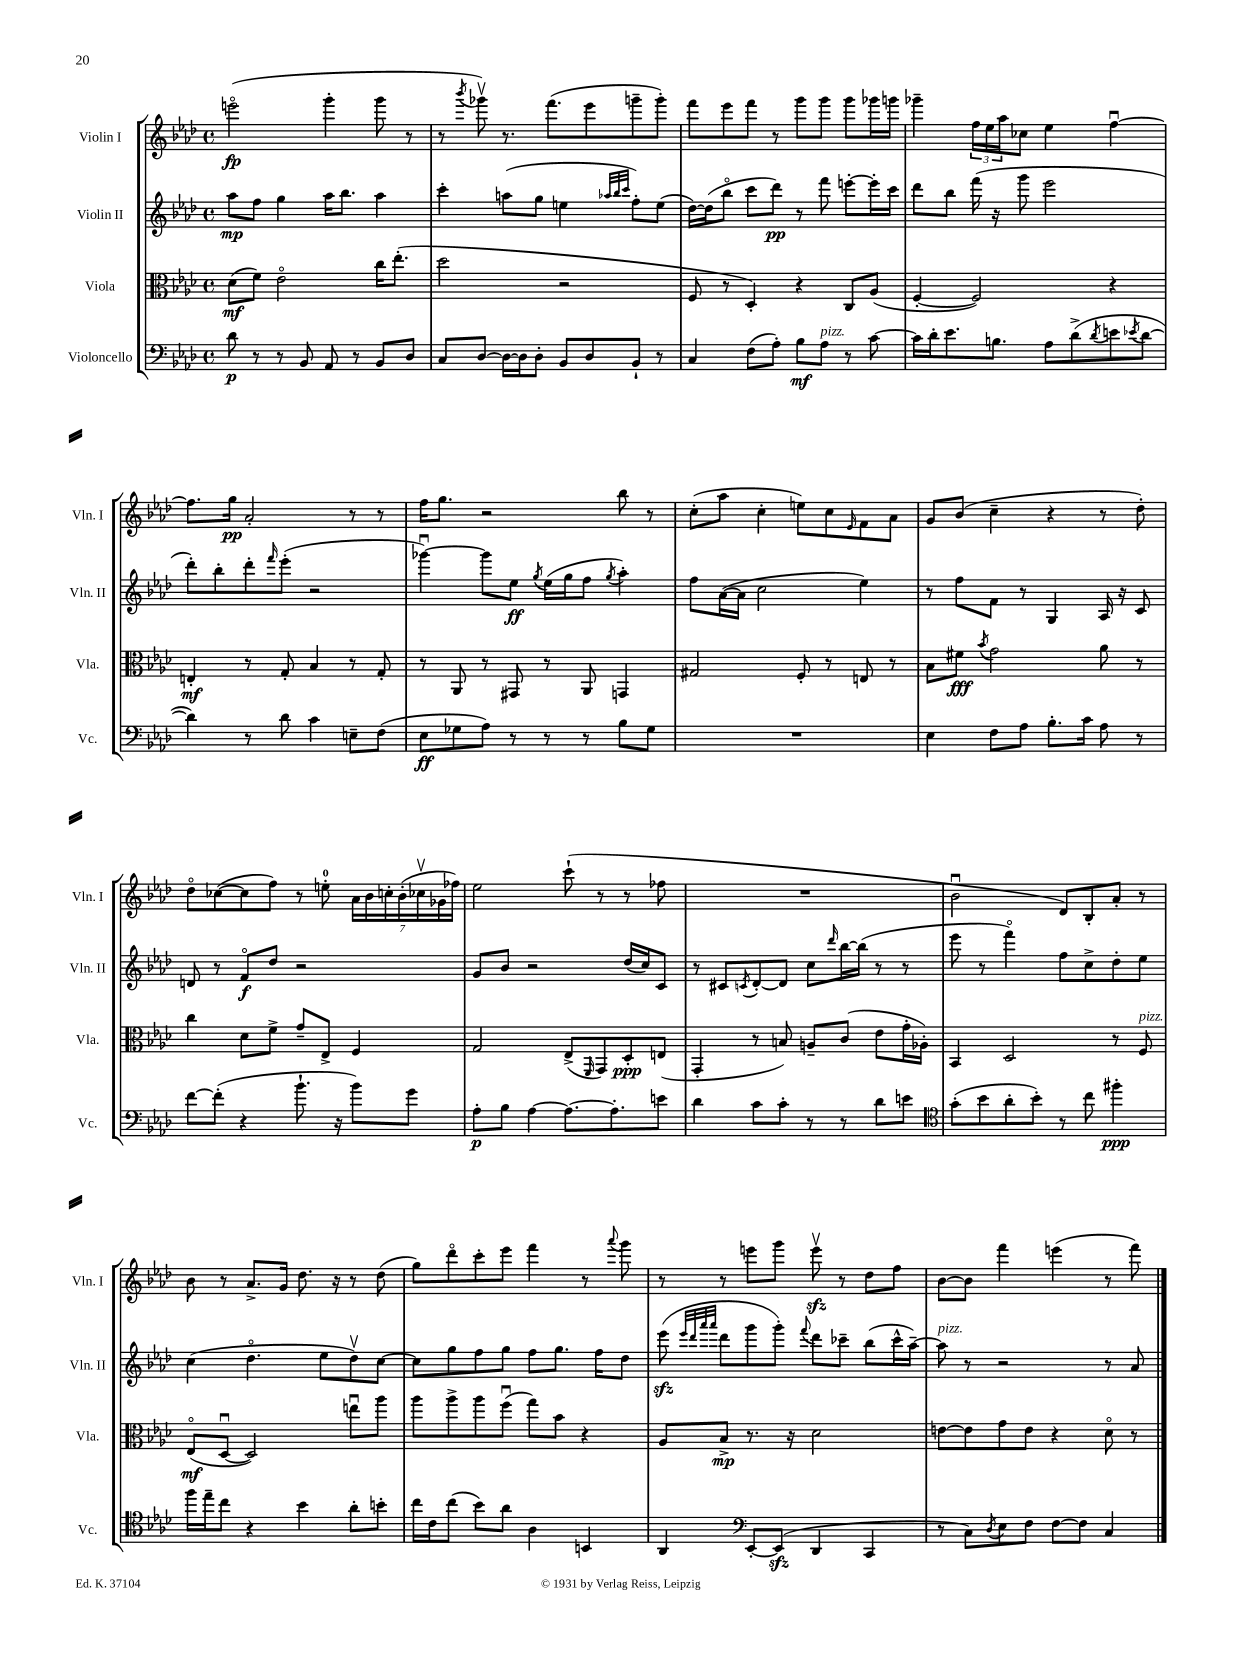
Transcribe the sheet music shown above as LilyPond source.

<<
\new StaffGroup <<
\new Staff = "s0" \with { instrumentName = "Violin I" shortInstrumentName = "Vln. I" } {
    \clef treble \key aes \major \defaultTimeSignature \time 4/4
    e'''2\flageolet\fp( g'''4-. g'''8 r8 |
    r8 \acciaccatura { bes'''8 } ges'''8\upbow) r8. f'''8.( ees'''8 g'''8-- g'''8-.) |
    f'''8 ees'''8 f'''8 r8 g'''8 g'''8 g'''8 ges'''16 g'''16 |
    ges'''4-- \tuplet 3/2 { f''16 ees''16 aes''16 } ces''8 ees''4 f''4~\downbow |
    f''8. g''16\pp aes'2-. r8 r8 |
    f''16 g''8. r2 bes''8 r8 |
    c''8-.( aes''8 c''4-. e''8) c''8 \grace { ees'16 } f'8 aes'8 |
    g'8 bes'8( c''4-- r4 r8 des''8-.) |
    des''8\flageolet ces''8~( ces''8 f''8) r8 e''8-0-. \tuplet 7/4 { aes'16 bes'16 c''16-. bes'16-.( ces''16\upbow ges'16 fes''16) } |
    ees''2 c'''8-!( r8 r8 fes''8 |
    R1 |
    bes'2\downbow des'8) bes8-. aes'8-. r8 |
    bes'8 r8 aes'8.-> g'16 des''8. r16 r8 des''8( |
    g''8) des'''8\flageolet c'''8-. ees'''8 f'''4 r8 \appoggiatura { aes'''8 } g'''8 |
    r8 r8 e'''8 g'''8 e'''8\upbow\sfz r8 des''8 f''8 |
    bes'8~ bes'8 f'''4 e'''4( r8 f'''8) \bar "|." |
}
\new Staff = "s1" \with { instrumentName = "Violin II" shortInstrumentName = "Vln. II" } {
    \clef treble \key aes \major \defaultTimeSignature \time 4/4
    aes''8\mp f''8 g''4 aes''16 bes''8. aes''4 |
    c'''4-. a''8( g''8 e''4 \grace { aes''32 bes''32 c'''32 } f''8-.) e''8( |
    des''16~) des''16( bes''8\flageolet c'''8 des'''8\pp) r8 f'''8 e'''8~-. e'''16-. c'''16 |
    des'''8 bes''8 f'''16( r16 g'''8 ees'''2 |
    des'''8-.) bes''8-. des'''8-. \grace { f'''16 } ees'''8-.( r2 |
    ges'''4~\downbow) ges'''8 ees''8\ff \acciaccatura { g''8 } ees''16( g''16 f''8 \acciaccatura { g''8 } aes''4-.) |
    f''8 aes'16~( aes'16 c''2 ees''4) |
    r8 f''8 f'8 r8 g4 aes16 r16 c'8 |
    d'8 r8 f'8\flageolet\f des''8 r2 |
    g'8 bes'8 r2 des''16( c''16) c'8 |
    r8 cis'8 \acciaccatura { c'8 } des'8~-. des'8 c''8 \grace { des'''16 } bes''16~ bes''16( r8 r8 |
    ees'''8 r8 f'''4\flageolet) f''8 c''8-> des''8-. ees''8 |
    c''4( des''4.\flageolet ees''8 des''8\upbow) c''8~ |
    c''8 g''8 f''8 g''8 f''8 g''8. f''16 des''8 |
    ees'''8\sfz( \grace { ees'''32 des'''32 aes'''32 aes'''32 } des'''8 g'''8 g'''8-.) \appoggiatura { f'''8 } des'''8 ces'''8-- bes''8( ces'''16-^ aes''16~--) |
    aes''8^\markup { \italic "pizz." } r8 r2 r8 aes'8 \bar "|." |
}
\new Staff = "s2" \with { instrumentName = "Viola" shortInstrumentName = "Vla." } {
    \clef alto \key aes \major \defaultTimeSignature \time 4/4
    des'8\mf( f'8) ees'2\flageolet c''16 ees''8.-.( |
    des''2 r2 |
    f8 r8 des4-.) r4 c8 aes8( |
    f4~-. f2) r4 |
    e4-.\mf r8 g8-. bes4 r8 g8-. |
    r8 aes,8 r8 gis,8 r8 aes,8 g,4 |
    gis2 f8-. r8 e8 r8 |
    bes8 fis'8\fff \acciaccatura { bes'8 } g'2 aes'8 r8 |
    c''4 des'8 f'8-> g'8-- ees8-> f4 |
    g2 ees8->( \grace { f,16 } g,8) des8-.\ppp e8( |
    g,4-. r8 b8) a8-- c'8( ees'8 g'16-. aes16-.) |
    bes,4 des2 r8 f8^\markup { \italic "pizz." } |
    ees8\flageolet\mf( des8~\downbow des2) e''8\downbow aes''8 |
    aes''8 aes''8-> aes''8 f''8\downbow( g''8) bes'8 r4 |
    aes8 bes8->\mp r8. r16 des'2 |
    e'8~ e'8 g'8 e'8 r4 des'8\flageolet r8 \bar "|." |
}
\new Staff = "s3" \with { instrumentName = "Violoncello" shortInstrumentName = "Vc." } {
    \clef bass \key aes \major \defaultTimeSignature \time 4/4
    des'8\p r8 r8 bes,8 aes,8 r8 bes,8 des8 |
    c8 des8~ des16~ des16 des8-. bes,8 des8 bes,8-! r8 |
    c4 f8( aes8-.) bes8\mf aes8^\markup { \italic "pizz." } r8 c'8~ |
    c'16 des'16-. ees'8. b8. aes8 des'8->( \acciaccatura { des'8 } e'8 \acciaccatura { ees'8 } des'8~ |
    des'4) r8 des'8 c'4 e8-- f8( |
    ees8\ff ges8 aes8) r8 r8 r8 bes8 ges8 |
    R1 |
    ees4 f8 aes8 bes8.-. c'16 aes8 r8 |
    f'8~ f'8-.( r4 bes'8.-! r16 bes'8) g'8 |
    aes8-.\p bes8 aes4~ aes8.~ aes8.-. e'8 |
    des'4 c'8 c'8-. r8 r8 des'8 e'8 |
    \clef tenor g'8-.( bes'8 aes'8-. bes'8-.) r8 c''8 fis''4-.\ppp |
    f''16 ees''16-- c''8 r4 bes'4 aes'8-. b'8-. |
    c''16 c'16 c''8( bes'8) aes'8 aes4 b,4 |
    aes,4 \clef bass ees,8~-. ees,8\sfz( des,4 c,4 |
    r8 c8) \acciaccatura { des8 } ees8 f8 f8~ f8 c4 \bar "|." |
}
>>
>>
\layout { \context { \Score \remove "Bar_number_engraver" } }
